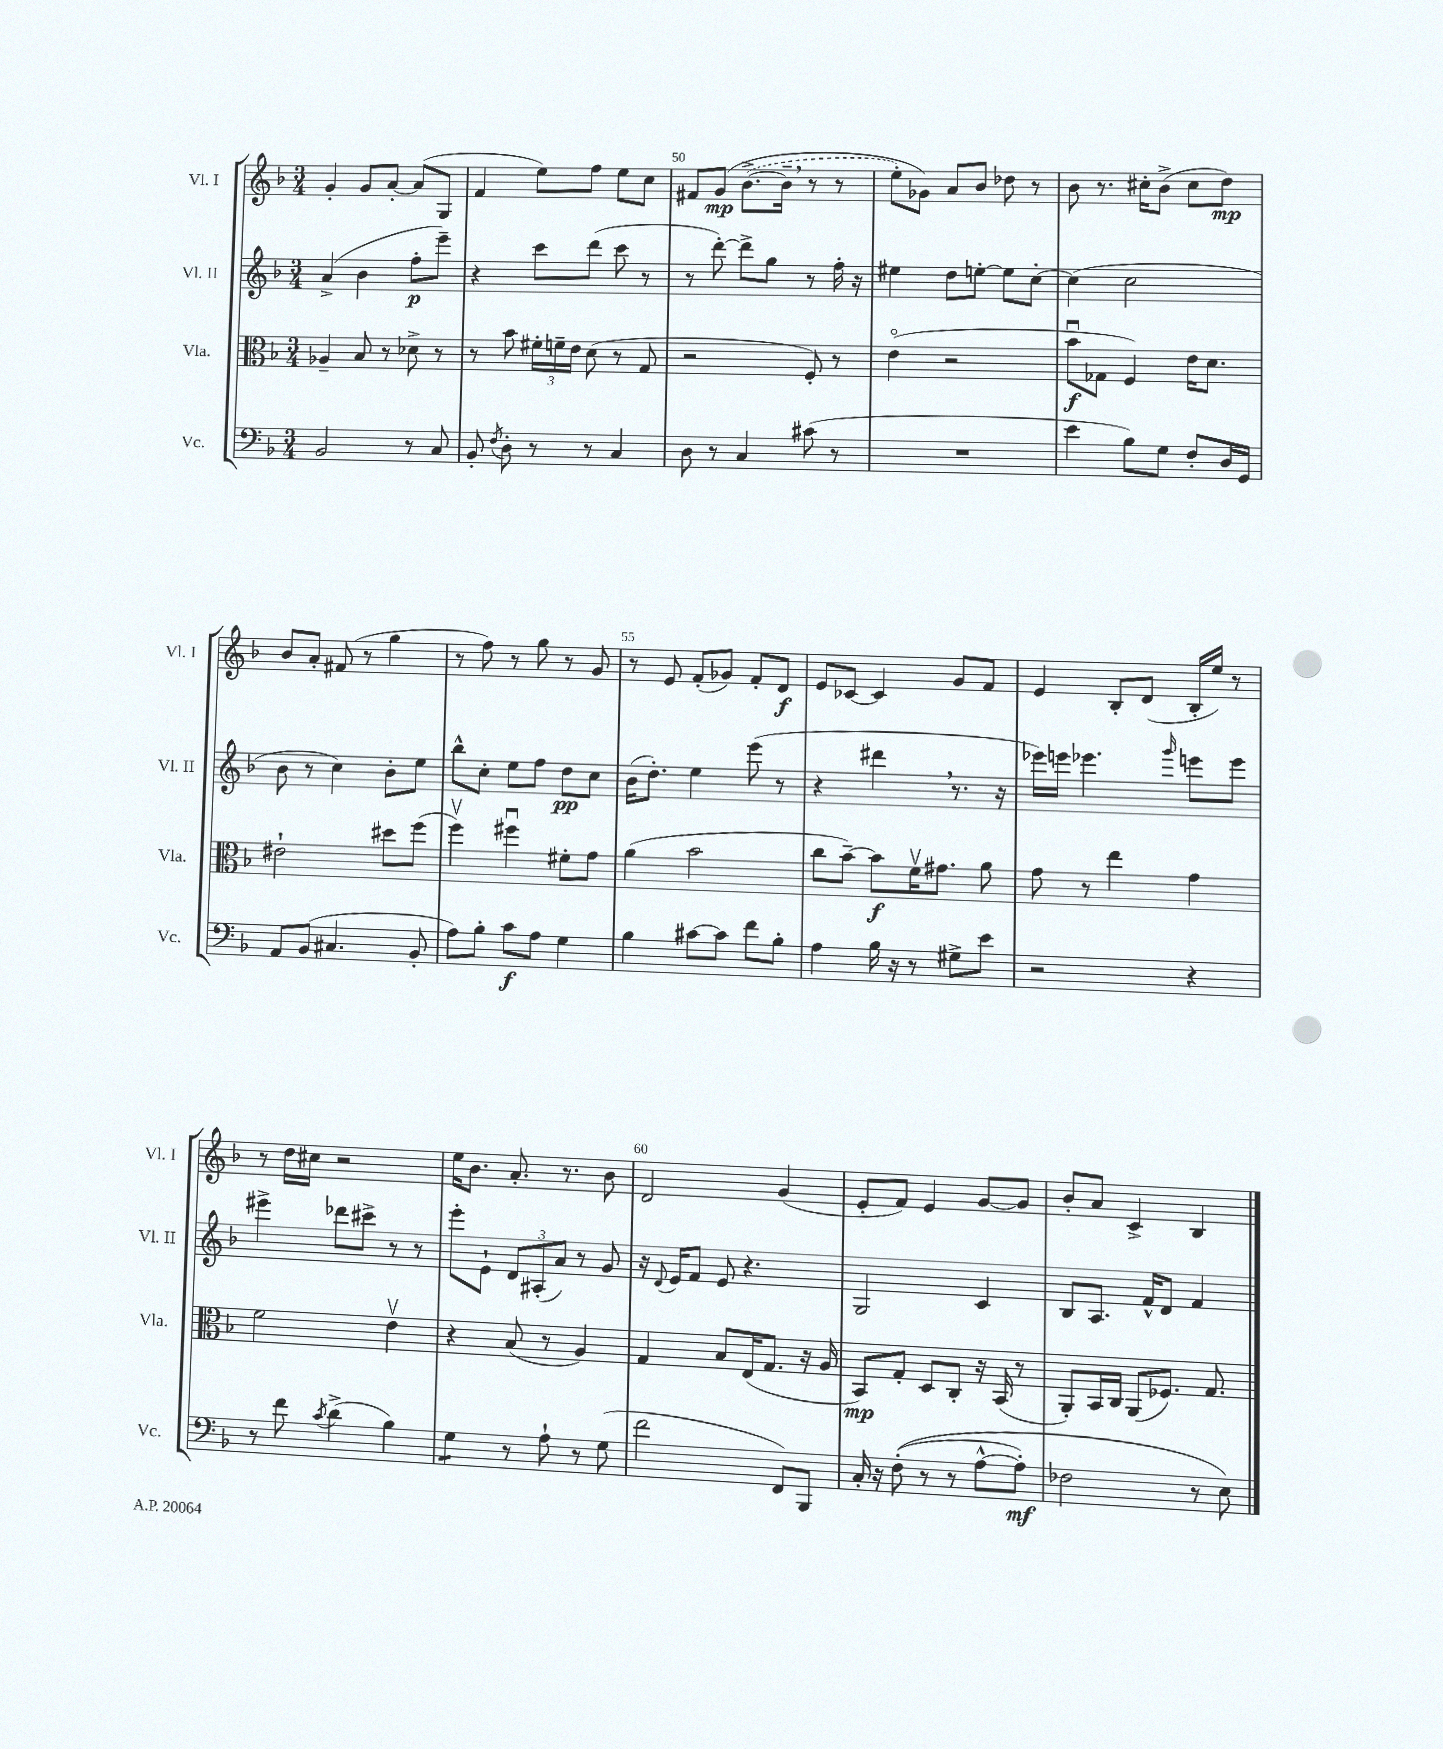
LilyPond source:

<<
\new StaffGroup <<
\new Staff = "s0" \with { instrumentName = "Vl. I" shortInstrumentName = "Vl. I" } {
    \clef treble \key f \major \numericTimeSignature \time 3/4
    \autoBeamOff g'4-. g'8[ a'8]~-. a'8[( g8] |
    f'4 e''8[) f''8] e''8[ c''8] |
    fis'8[ g'8]\mp\( \once \slurDashed bes'8.[~->( bes'16]-- \breathe r8 r8 |
    e''8[-.) ges'8]\) a'8[ bes'8] des''8 r8 |
    bes'8 r8. cis''16[-. bes'8]->( cis''8[ d''8]\mp) |
    bes'8[ a'8]-. fis'8( r8 g''4 |
    r8 f''8) r8 g''8 r8 g'8 |
    r8 e'8 f'8[-.( ges'8]) f'8[-. d'8]\f |
    e'8[ ces'8]~ ces'4 g'8[ f'8] |
    e'4 bes8[-. d'8]( bes16[-. e''16]) r8 |
    r8 d''16[ cis''16] r2 |
    e''16[ bes'8.] a'8.-. r8. bes'8 |
    d'2 g'4( |
    e'8[-. f'8]) e'4 g'8[~ g'8] |
    bes'8[-. a'8] c'4-> bes4 \bar "|." |
}
\new Staff = "s1" \with { instrumentName = "Vl. II" shortInstrumentName = "Vl. II" } {
    \clef treble \key f \major \numericTimeSignature \time 3/4
    \autoBeamOff a'4->( bes'4 f''8[-.\p e'''8]--) |
    r4 c'''8[ d'''8]( c'''8 r8 |
    r8 d'''8~-.) d'''8[-> g''8] r8 f''16-. r16 |
    eis''4 d''8[ e''8]~-. e''8[ c''8]~-. |
    c''4( c''2 |
    bes'8 r8 c''4) bes'8[-. e''8] |
    bes''8[-^ c''8]-. e''8[ f''8] d''8[\pp c''8] |
    bes'16[( d''8.]-.) e''4 e'''8( r8 |
    r4 dis'''4 \breathe r8. r16 |
    ees'''16[) e'''16] ees'''4. \grace { g'''16 } e'''8[ e'''8] |
    eis'''4-> des'''8[ cis'''8]-> r8 r8 |
    e'''8[-. e'8]-! \tuplet 3/2 { d'8[ ais8-.( a'8]) } r8 g'8 |
    r16 \appoggiatura { d'8 } e'16[ f'8] e'8 r4. |
    g2 c'4 |
    bes8[ a8.] f'16[-^ d'8] f'4 \bar "|." |
}
\new Staff = "s2" \with { instrumentName = "Vla." shortInstrumentName = "Vla." } {
    \clef alto \key f \major \numericTimeSignature \time 3/4
    \autoBeamOff aes4-- bes8 r8 des'8-> r8 |
    r8 bes'8 \tuplet 3/2 { fis'16[-. f'16-- e'16] } d'8( r8 g8 |
    r2 f8-.) r8 |
    e'4\flageolet( r2 |
    bes'8[\downbow\f ges8] f4) e'16[ d'8.] |
    eis'2-! dis''8[ f''8]( |
    f''4\upbow) fis''4\downbow fis'8[-. g'8] |
    a'4( bes'2 |
    c''8[ bes'8]~--) bes'8[\f f'16\upbow gis'8.] a'8 |
    g'8 r8 e''4 g'4 |
    f'2 e'4\upbow |
    r4 bes8( r8 a4) |
    g4 bes8[ e16( g8.] r16 a16 |
    bes,8[\mp) g8]-. d8[ c8]-. r16 bes,16( r8 |
    a,8[-.) bes,16 c16] a,8[( fes8.]) g8. \bar "|." |
}
\new Staff = "s3" \with { instrumentName = "Vc." shortInstrumentName = "Vc." } {
    \clef bass \key f \major \numericTimeSignature \time 3/4
    \autoBeamOff bes,2 r8 c8 |
    bes,8-. \acciaccatura { f8 } d8-. r8 r8 c4 |
    d8 r8 c4 cis'8( r8 |
    R2. |
    e'4 bes8[) g8] f8[-. d16 g,16] |
    a,8[ bes,8]( cis4. bes,8-. |
    a8[) bes8]-. c'8[\f a8] g4 |
    bes4 cis'8[~ cis'8] f'8[ bes8]-. |
    a4 bes16 r16 r8 gis8[-> e'8] |
    r2 r4 |
    r8 f'8 \acciaccatura { c'8 } d'4->( bes4) |
    g4:8 r8 a8-! r8 g8( |
    f'2 f,8[) bes,,8] |
    c16-. r16 f8-.(\( r8 r8 a8[~-^ a8]-.\mf) |
    fes2 r8 e8\) \bar "|." |
}
>>
>>
\layout { \context { \Score currentBarNumber = #48 \override BarNumber.break-visibility = ##(#f #t #t) barNumberVisibility = #(every-nth-bar-number-visible 5) } }
